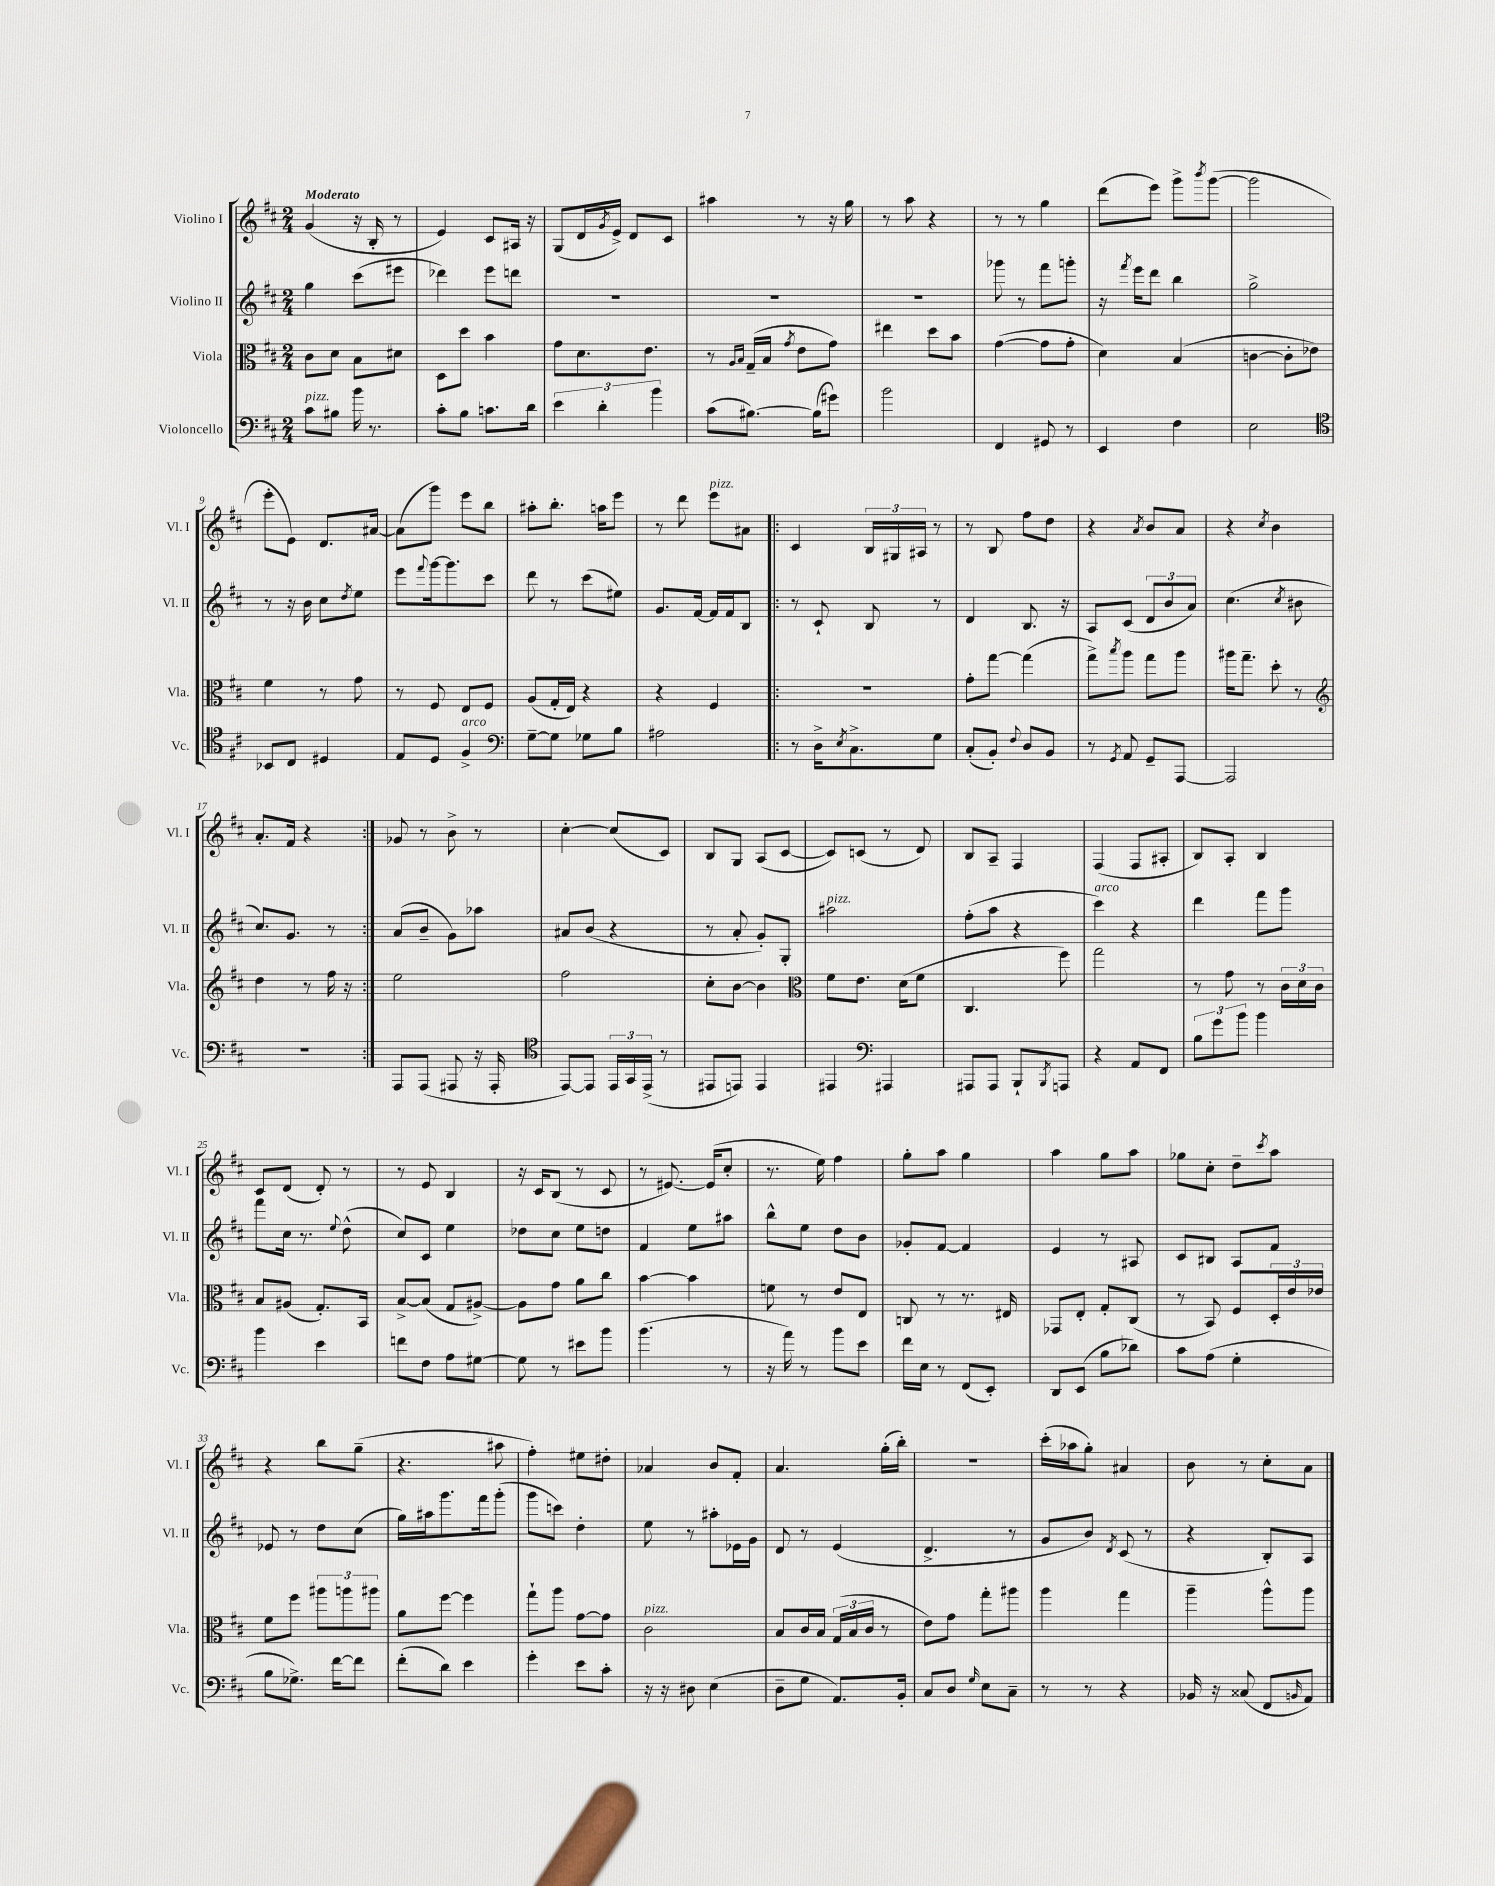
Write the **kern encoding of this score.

**kern	**kern	**kern	**kern
*part4	*part3	*part2	*part1
*staff4	*staff3	*staff2	*staff1
*I"Violoncello	*I"Viola	*I"Violino II	*I"Violino I
*I'Vc.	*I'Vla.	*I'Vl. II	*I'Vl. I
*clefF4	*clefC3	*clefG2	*clefG2
*k[f#c#]	*k[f#c#]	*k[f#c#]	*k[f#c#]
*M2/4	*M2/4	*M2/4	*M2/4
=1	=1	=1	=1
!	!	!	!LO:TX:a:B:t=Moderato
!LO:TX:a:i:t=pizz.	!	!	!
8c#\L	8c#\L	4gg\	(4g/
8B#X\J	8d\J	.	.
16b\	8B\L	(8ccc#\L	16r
8.r	.	.	16B'/
.	8d#X\J	8eee#X\J	8r
=2	=2	=2	=2
8c#'\L	8D\L	4ddd-X\)	4e/)
8B\J	8dd\J	.	.
8.cn\L	4b\	8eee\L	8c#/L
.	.	8dddn\J	16A#X/Jk
16d\Jk	.	.	16r
=3	=3	=3	=3
6e\	8g\L	2r	(8G/L
.	8.d\	.	16d/L
6d'\	.	.	.
.	.	.	8qg/
.	.	.	16e^/JJ)
.	.	.	8d/L
.	8.e\J	.	.
6b\	.	.	.
.	.	.	8c#/J
=4	=4	=4	=4
(8c#\L	8r	2r	4aa#X\
.	16qqA/LL	.	.
.	16qqB/JJ	.	.
[8.B#X\J)	(16G~/LL	.	.
.	16B/JJ	.	.
.	8qg/	.	.
.	8e\L	.	8r
(16B#\KL]	.	.	.
8g#X\J)	8g\J)	.	16r
.	.	.	16gg\
=5	=5	=5	=5
2b\	4ee#X\	2r	8r
.	.	.	8aa\
.	8dd\L	.	4r
.	8b\J	.	.
=6	=6	=6	=6
4FF#/	([4g\	8ggg-X\	8r
.	.	8r	8r
8GG#X/	8g\L]	8fff#\L	4gg\
8r	8g'\J	8gggn'\J	.
=7	=7	=7	=7
4EE/	4d\)	16r	(8ddd\L
.	.	8qfff#/	.
.	.	16eee\KL	.
.	.	8ddd\J	8eee\J)
4F#\	(4B/	4bb\	8ggg^\L
.	.	.	8qbbb/
.	.	.	([8ggg\J
=8	=8	=8	=8
2E\	[4cn\	2gg^\	2ggg\]
.	8c'\L]	.	.
.	8e-X\J)	.	.
!!LO:LB:g=z
=9	=9	=9	=9
*clefC4	*	*	*
8BB-X/L	4f#\	8r	8eee'\L
8C#/J	.	16r	8e\J)
.	.	16b\	.
4D#X/	8r	8cc#\L	8.d/L
.	.	8qdd/	.
.	8g\	8ee\J	.
.	.	.	[16a#X/Jk
=10	=10	=10	=10
8E/L	8r	8eee\L	(8a#\L]
.	.	8qqfff#/	.
8D/J	8F#/	[16ggg\k	8ggg\J)
.	.	8.ggg\]	.
!LO:TX:a:i:t=arco	!	!	!
4F#^/	8E/L	.	8eee\L
.	8F#/J	8ccc#\J	8bb\J
=11	=11	=11	=11
*clefF4	*	*	*
[8G~\L	(8A/L	8ddd\	8aa#X'\L
8G\J]	16G'/L	8r	8.bb'\J
.	16E/JJ)	.	.
8G-X\L	4r	(8ccc#\L	.
.	.	.	16aan\KL
8B\J	.	8ee#X\J)	8eee\J
=12	=12	=12	=12
2A#X\	4r	8.g/L	8r
.	.	.	8ddd\
.	.	[16f#/Jk	.
!	!	!	!LO:TX:a:i:t=pizz.
.	4F#/	16f#/LL]	8eee\L
.	.	16f#/J	.
.	.	8B/J	8a#X\J
=13!|:	=13!|:	=13!|:	=13!|:
8r	2r	8r	4c#/
16D^\KL	.	8c#`/	.
8qE/	.	.	.
8.C#^\	.	.	.
.	.	8B/	24B/LL
.	.	.	24G#X/
.	.	.	24A#X/JJ
8G\J	.	8r	8r
=14	=14	=14	=14
(8C#'/L	8g'\L	4d/	8r
8BB'/J)	[8gg\J	.	8B/
8qqF#/	.	.	.
8D/L	(4gg\]	8.B/	8ff#\L
8BB/J	.	.	8dd\J
.	.	16r	.
=15	=15	=15	=15
8r	8gg^\L)	8A/L	4r
8qGG/	8qbb/	.	.
8AA/	8aa\J	(8c#/J	.
.	.	.	8qa/
8GG~/L	8gg\L	12d/L	8b/L
.	.	12b/	.
[8AAA/J	8aa\J	.	8a/J
.	.	12a/J)	.
=16	=16	=16	=16
2AAA/]	16aa#X\KL	(4.cc#\	4r
.	8.gg~\J	.	.
.	.	.	8qcc#/
.	8dd'\	.	4b\
.	.	8qcc#/	.
.	8r	8b#X\	.
!!LO:LB:g=z
=17	=17	=17	=17
*	*clefG2	*	*
2r	4dd\	8.cc#/L)	8.a'/L
.	.	8.g/J	16f#/Jk
.	8r	.	4r
.	16ff#\	8r	.
.	16r	.	.
=18:|!	=18:|!	=18:|!	=18:|!
8AAA/L	2ee\	(8a/L	8g-X/
(8AAA/J	.	8b~/J	8r
8AAA#X/	.	8g\L)	8b^\
16r	.	8aa-X\J	8r
16AAA#'/	.	.	.
=19	=19	=19	=19
*clefC4	*	*	*
[8EE/L)	2ff#\	8a#X/L	[4cc#'\
8EE/J]	.	(8b/J	.
24EE/LL	.	4r	(8cc#/L]
24GG/	.	.	.
(24EE^/JJ	.	.	.
8r	.	.	8c#/J)
=20	=20	=20	=20
8EE#X/L	8cc#'\L	8r	8B/L
8EEn/J)	[8b\J	8a'/	8G/J
4EE/	4b\]	8g'/L)	(8A/L
.	.	8G'/J	[8c#/J
=21	=21	=21	=21
*	*clefC3	*	*
!	!	!LO:TX:a:i:t=pizz.	!
4EE#X/	8f#\L	2aa#X\	8c#/L])
.	8.e\J	.	(8cn/J
*clefF4	*	*	*
4AAA#X/	.	.	8r
.	(16d\KL	.	.
.	8f#\J	.	8d/)
=22	=22	=22	=22
8AAA#X/L	4.C#/	(8ff#'\L	8B/L
8AAA#/J	.	8aa\J	8A~/J
8BBB`/L	.	4r	4F#/
8qBBB/	.	.	.
8AAAn/J	8ff#\)	.	.
=23	=23	=23	=23
!	!	!LO:TX:a:i:t=arco	!
4r	2gg\	4ccc#\)	(4F#/
8AA/L	.	4r	8F#/L
8FF#/J	.	.	8A#X'/J
=24	=24	=24	=24
12B\L	8r	4ddd\	8B/L)
12g\	.	.	.
.	8g\	.	8A'/J
12b\J	.	.	.
4b\	8r	8fff#\L	4B/
.	24c#\LL	8ggg\J	.
.	24d\	.	.
.	24c#\JJ	.	.
!!LO:LB:g=z
=25	=25	=25	=25
4b\	8B/L	8fff#\L	8c#/L
.	(8A#X/J	16cc#\Jk	(8d/J
.	.	8.r	.
4e\	8.G'/L)	.	8d'/)
.	.	8qqee/	.
.	.	(8dd^^\	8r
.	16BB/Jk	.	.
=26	=26	=26	=26
8fn\L	[8B^/L	8cc#/L)	8r
8F#\J	(8B/J]	8c#/J	8e/
8A\L	8G/L	4ee\	4B/
[8G#X\J	[8A#X^/J)	.	.
=27	=27	=27	=27
8G#\]	8A#\L]	8dd-X\L	16r
.	.	.	16c#/KL
8r	8g\J	8cc#\J	(8B/J
8e#X\L	8a\L	8ee\L	8r
8b\J	8cc#\J	8ddn\J	8c#/
=28	=28	=28	=28
(4.b\	[4b\	4f#/	8r
.	.	.	[8.e#X/)
.	4b\]	8ee\L	.
.	.	.	(16e#/KL]
8r	.	8aa#X\J	8cc#'/J
=29	=29	=29	=29
16r	8fn\	8bb^^\L	8.r
16a\)	.	.	.
8r	8r	8ee\J	.
.	.	.	16ee\)
8b\L	8e/L	8dd\L	4ff#\
8e\J	8E/J	8b\J	.
=30	=30	=30	=30
16f#\LL	8Cn/	8g-X'/L	8gg'\L
16E\JJ	.	.	.
8r	8r	[8f#/J	8aa\J
(8FF#/L	8.r	4f#/]	4gg\
8EE'/J)	.	.	.
.	16E#X/	.	.
=31	=31	=31	=31
8DD/L	8GG-X/L	4e/	4aa\
(8EE/J	8E'/J	.	.
8B\L	8G'/L	8r	8gg\L
8d-X\J)	(8C#/J	8A#X/	8aa\J
=32	=32	=32	=32
8c#\L	8r	8c#/L	8gg-X\L
(8A\J	8BB/)	8B#X/J	8cc#'\J
4G'\	8F#/L	8A/L	8dd~\L
.	.	.	8qccc#/
.	24D'/L	8f#/J	8aa\J
.	24e/	.	.
.	24e-X/JJ	.	.
!!LO:LB:g=z
=33	=33	=33	=33
8B\L	8f#\L	8e-X/	4r
8.G-X^\J)	8ff#\J	8r	.
.	12aa#X\L	8dd\L	8bb\L
[16f#\KL	.	.	.
.	12aan\	.	.
8f#\J]	.	(8cc#\J	(8gg~\J
.	12aa#X\J	.	.
=34	=34	=34	=34
(8f#'\L	8a\L	16gg\LL)	4.r
.	.	16aa#X\J	.
8d\J)	[8ff#\J	8.ggg\	.
4e\	4ff#\]	.	.
.	.	16fff#\k	.
.	.	(8ggg'\J	8aa#X\
=35	=35	=35	=35
4g'\	8gg`\L	8ggg\L	4ff#'\)
.	8aa\J	8cccn\J)	.
8e\L	[8g\L	4dd'\	8ee#X\L
8c#'\J	8g\J]	.	8dd#X'\J
=36	=36	=36	=36
!	!LO:TX:a:i:t=pizz.	!	!
16r	2c#\	8ee\	4a-X/
16r	.	.	.
8D#X\	.	8r	.
(4E\	.	8aa#X'\L	8b/L
.	.	16e-X\L	8f#'/J
.	.	16g\JJ	.
=37	=37	=37	=37
8D~\L	8B/L	8d/	4.a/
8G\J	16c#/L	8r	.
.	16B/JJ	.	.
8.AA/L)	(24G/LL	(4e/	.
.	24B/	.	.
.	24c#/JJ	.	.
.	8r	.	(16gg'\LL
16BB'/Jk	.	.	16bb'\JJ)
=38	=38	=38	=38
8C#/L	8e\L)	4.d^/	2r
8D/J	8g\J	.	.
16qqG/	.	.	.
8E\L	8gg'\L	.	.
8C#~\J	8aa#X\J	8r	.
=39	=39	=39	=39
8r	4aa\	8g/L	(16ccc#'\LL
.	.	.	16aa-X\J
8r	.	8b/J)	8gg'\J)
.	.	8qd/	.
4r	4gg\	(8c#/	4a#X/
.	.	8r	.
=40	=40	=40	=40
16BB-X/	4aa~\	4r	8b\
16r	.	.	.
(8C##X/	.	.	8r
8FF#/L	8aa^^\L	8B'/L)	8cc#'\L
16qqBBn/	.	.	.
8AA/J)	8aa\J	8A/J	8a\J
==	==	==	==
*-	*-	*-	*-
